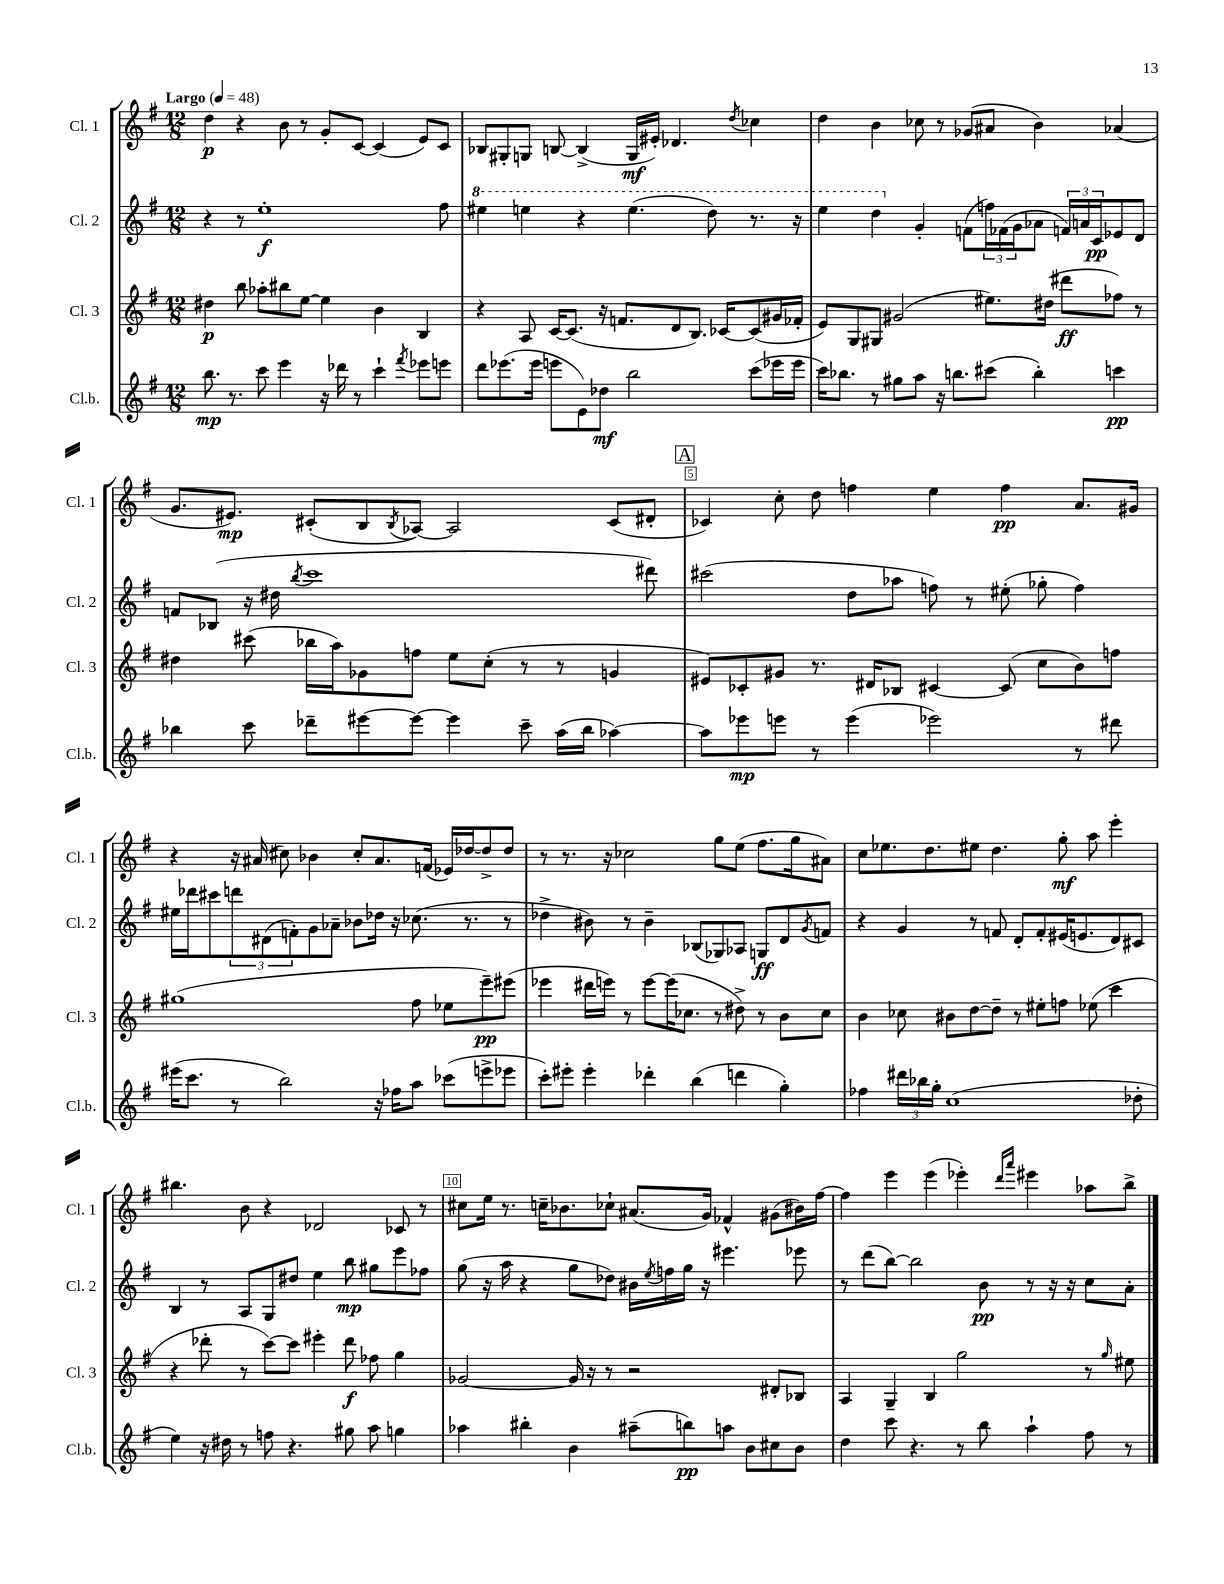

**kern	**dynam	**kern	**dynam	**kern	**dynam	**kern	**dynam
*part4	*part4	*part3	*part3	*part2	*part2	*part1	*part1
*staff4	*staff4	*staff3	*staff3	*staff2	*staff2	*staff1	*staff1
*I"Cl.b.	*	*I"Cl. 3	*	*I"Cl. 2	*	*I"Cl. 1	*
*I'Cl.b.	*	*I'Cl. 3	*	*I'Cl. 2	*	*I'Cl. 1	*
*clefG2	*	*clefG2	*	*clefG2	*	*clefG2	*
*k[f#]	*	*k[f#]	*	*k[f#]	*	*k[f#]	*
*M12/8	*	*M12/8	*	*M12/8	*	*M12/8	*
*MM48	*	*MM48	*	*MM48	*	*MM48	*
=1	=1	=1	=1	=1	=1	=1	=1
!	!	!	!	!	!	!LO:TX:a:B:t=Largo	!
8.bb\	mp	4dd#X\	p	4r	.	4dd\	p
8.r	.	.	.	.	.	.	.
.	.	8bb\	.	8r	.	4r	.
8ccc\	.	8aa-X'\L	.	1ee'	f	.	.
4eee\	.	8bb#X\	.	.	.	8b\	.
.	.	[8ee\J	.	.	.	8r	.
16r	.	4ee\]	.	.	.	8g'/L	.
16ddd-X\	.	.	.	.	.	.	.
8r	.	.	.	.	.	[8c/J	.
4ccc`\	.	4b\	.	.	.	(4c/]	.
8qfff#/	.	.	.	.	.	.	.
8eee-X\L	.	4B/	.	.	.	8e/L)	.
8eeen\J	.	.	.	8ff#\	.	8c/J	.
=2	=2	=2	=2	=2	=2	=2	=2
*	*	*	*	*8va	*	*	*
8ddd\L	.	4r	.	4eee#X\	.	8B-X/L	.
(8.eee-X\	.	.	.	.	.	8G#X'/	.
.	.	8A/	.	4eeen\	.	8Gn/J	.
16eee-\Jk	.	.	.	.	.	.	.
8eeen\L	.	[16c/KL	.	.	.	[8Bn/	.
.	.	(8.c/J]	.	.	.	.	.
8e\)	.	.	.	4r	.	(4B^/]	.
8dd-X\J	mf	16r	.	.	.	.	.
.	.	8.fn/L	.	.	.	.	.
2bb\	.	.	.	(4.eee\	.	16G/LL	mf
.	.	.	.	.	.	16e#X'/JJ)	.
.	.	8d/	.	.	.	4.d-X/	.
.	.	8.B/J)	.	.	.	.	.
.	.	.	.	8ddd\)	.	.	.
.	.	[16c-X/KL	.	.	.	.	.
.	.	.	.	.	.	8qdd/	.
(8ccc\L	.	(8c-/]	.	8.r	.	4cc-X\	.
16eee-X\L	.	16g#X/L	.	.	.	.	.
16eee-\JJ	.	16f-X'/JJ	.	16r	.	.	.
=3	=3	=3	=3	=3	=3	=3	=3
16ccc\KL)	.	8e/L)	.	4eee\	.	4dd\	.
8.bb-X\J	.	.	.	.	.	.	.
.	.	8G/	.	.	.	.	.
8r	.	8G#X/J	.	4ddd\	.	4b\	.
8gg#X\L	.	(2g#X/	.	.	.	.	.
*	*	*	*	*X8va	*	*	*
8aa\J	.	.	.	4g'/	.	8cc-X\	.
16r	.	.	.	.	.	8r	.
8.bbn\L	.	.	.	.	.	.	.
.	.	.	.	(8fn\L	.	(8g-X/L	.
(8ccc#X\J	.	8.ee#X\L)	.	24ffn\L)	.	8a#X/J	.
.	.	.	.	(24f-X\	.	.	.
.	.	.	.	24g\J	.	.	.
4bb'\)	.	.	.	8a-X\J	.	4b\)	.
.	.	(16dd#X\Jk	.	.	.	.	.
.	.	8ddd#X\L	ff	24fn/LL)	.	.	.
.	.	.	.	24an/	.	.	.
.	.	.	.	24c/J	pp	.	.
4cccn\	pp	8ff-X\J)	.	8e-X/	.	(4a-X/	.
.	.	8r	.	8d/J	.	.	.
!!LO:LB:g=z
=4	=4	=4	=4	=4	=4	=4	=4
4bb-X\	.	4dd#X\	.	8fn/L	.	8.g/L	.
.	.	.	.	(8B-X/J	.	.	.
.	.	.	.	.	.	8.e#X/J)	mp
8ccc\	.	(8ccc#X\	.	16r	.	.	.
.	.	.	.	16dd#X\	.	.	.
.	.	.	.	8qbb/	.	.	.
8ddd-X~\L	.	16bb-X\LL	.	1ccc	.	(8c#X'/L	.
.	.	16aa\J)	.	.	.	.	.
[8eee#X\	.	8g-X\	.	.	.	8B/	.
.	.	.	.	.	.	8qB/	.
8eee#\J_	.	8ffn\J	.	.	.	[8A-X/J)	.
4eee#\]	.	8ee\L	.	.	.	2A-/]	.
.	.	(8cc'\J	.	.	.	.	.
8ccc~\	.	8r	.	.	.	.	.
(16aa\LL	.	8r	.	.	.	.	.
16bb-\JJ	.	.	.	.	.	.	.
[4aa-X\)	.	4gn/	.	.	.	(8c#/L	.
.	.	.	.	8ddd#X\)	.	8d#X'/J	.
!!LO:REH:place=s1:t=A
=5	=5	=5	=5	=5	=5	=5	=5
8aa-\L]	.	8e#X/L)	.	(2ccc#X\	.	4c-X/)	.
8eee-X\	mp	8c-X'/	.	.	.	.	.
8eeen\J	.	8g#X/J	.	.	.	8cc'\	.
8r	.	8.r	.	.	.	8dd\	.
(4eee\	.	.	.	8dd\L	.	4ffn\	.
.	.	16d#X/KL	.	.	.	.	.
.	.	8B-X/J	.	8aa-X\J	.	.	.
2eee-X\)	.	[4c#X/	.	8ffn\)	.	4ee\	.
.	.	.	.	8r	.	.	.
.	.	(8c#/]	.	(8ee#X'\	.	4ff\	pp
.	.	8cc\L	.	8gg-X'\	.	.	.
8r	.	8b\)	.	4ff\)	.	8.a/L	.
8ddd#X\	.	8ffn\J	.	.	.	.	.
.	.	.	.	.	.	16g#X/Jk	.
!!LO:LB:g=z
=6	=6	=6	=6	=6	=6	=6	=6
(16eee#X\KL	.	(1gg#X	.	16ee#X\LL	.	4r	.
8.ccc\J	.	.	.	16ddd-X\J	.	.	.
.	.	.	.	8ccc#X\	.	.	.
8r	.	.	.	12dddn\	.	16r	.
.	.	.	.	.	.	(16a#X/	.
.	.	.	.	(12d#X\	.	.	.
2bb\)	.	.	.	.	.	8cc#X\)	.
.	.	.	.	12fn'\)	.	.	.
.	.	.	.	8g\	.	4b-X\	.
.	.	.	.	8a-X~\J	.	.	.
.	.	.	.	8b-X\L	.	8cc#'/L	.
16r	.	.	.	16dd-X\Jk	.	8.a#/	.
16ff-X\KL	.	.	.	16r	.	.	.
8aa\J	.	8ff#\	.	(8.cc-X\	.	.	.
.	.	.	.	.	.	(16fn/Jk	.
(8ccc-X\L	.	8ee-X\L	.	.	.	16e-X/LL)	.
.	.	.	.	8.r	.	[16dd-X/J	.
8eeen^\	.	8eee~\)	pp	.	.	8dd-^/]	.
8eee-X\J	.	(8eee#X\J	.	8r	.	8dd-/J	.
=7	=7	=7	=7	=7	=7	=7	=7
8ccc'\L)	.	4eee-X\	.	4dd-X^\	.	8r	.
8eee#X'\J	.	.	.	.	.	8.r	.
4eee#'\	.	16ddd#X\LL	.	8b#X\)	.	.	.
.	.	16eeen\JJ)	.	.	.	16r	.
.	.	8r	.	8r	.	2cc-X\	.
4ddd-X'\	.	[8eee\L	.	4b#~\	.	.	.
.	.	(16eee\K]	.	.	.	.	.
.	.	8.cc-X\J	.	.	.	.	.
(4bb\	.	.	.	(8B-X/L	.	.	.
.	.	8r	.	8G-X/)	.	8gg\L	.
4dddn\	.	8dd#X^\)	.	8A-X/J	.	(8ee\J	.
.	.	8r	.	8Gn/L	ff	8.ff#\L	.
4gg'\)	.	8b\L	.	8d/	.	.	.
.	.	.	.	.	.	16gg\k	.
.	.	.	.	8qg/	.	.	.
.	.	8cc-\J	.	8fn/J	.	8a#X\J)	.
=8	=8	=8	=8	=8	=8	=8	=8
4ff-X\	.	4b\	.	4r	.	8cc\L	.
.	.	.	.	.	.	8.ee-X\	.
24ddd#X\LL	.	8cc-X\	.	4g/	.	.	.
24bb-X\	.	.	.	.	.	.	.
.	.	.	.	.	.	8.dd\	.
24gg'\JJ	.	.	.	.	.	.	.
(1cc	.	8b#X\L	.	.	.	.	.
.	.	[8dd\	.	8r	.	8ee#X\J	.
.	.	8dd~\J]	.	8fn/	.	4.dd\	.
.	.	8r	.	8d'/L	.	.	.
.	.	8ee#X'\L	.	8f'/	.	.	.
.	.	8ffn\J	.	(16e#X/K	.	8gg'\	mf
.	.	.	.	8.en/	.	.	.
.	.	(8ee-X\	.	.	.	8aa\	.
.	.	4ccc\	.	8d/)	.	4eee'\	.
8dd-X'\	.	.	.	8c#X/J	.	.	.
!!LO:LB:g=z
=9	=9	=9	=9	=9	=9	=9	=9
4ee\)	.	4r	.	4B/	.	4.bb#X\	.
16r	.	8ddd-X'\	.	8r	.	.	.
16dd#X\	.	.	.	.	.	.	.
8r	.	8r	.	8A/L	.	8b\	.
8ffn\	.	[8ccc\L)	.	8G/	.	4r	.
4.r	.	8ccc\J]	.	8dd#X/J	.	.	.
.	.	4eee#X'\	.	4ee\	.	2d-X/	.
8gg#X\	.	8ddd-\	f	8bb\	mp	.	.
8aa\	.	8ff-X\	.	8gg#X\L	.	.	.
4ggn\	.	4gg\	.	8eee\	.	8c-X/	.
.	.	.	.	8ff-X\J	.	8r	.
=10	=10	=10	=10	=10	=10	=10	=10
4aa-X\	.	[2g-X/	.	(8gg\	.	8cc#X\L	.
.	.	.	.	16r	.	16ee\Jk	.
.	.	.	.	16aa\	.	8.r	.
4bb#X'\	.	.	.	4r	.	.	.
.	.	.	.	.	.	16ccn~\KL	.
.	.	.	.	.	.	8.b-X\	.
4b\	.	16g-/]	.	8gg\L	.	.	.
.	.	16r	.	.	.	.	.
.	.	8r	.	8dd-X\J)	.	8cc-X`\J	.
(8aa#X~\L	.	2r	.	16b#X\LL	.	(8.a#X/L	.
.	.	.	.	8qee/	.	.	.
.	.	.	.	16ffn\	.	.	.
8bbn\)	pp	.	.	16gg\JJ	.	.	.
.	.	.	.	16r	.	16g/Jk)	.
8aan\J	.	.	.	4.eee#X\	.	4f-X^^/	.
8b\L	.	.	.	.	.	.	.
8cc#X\	.	8d#X'/L	.	.	.	(8g#X\L	.
8b\J	.	8B-X/J	.	8eee-X\	.	16b#X\L)	.
.	.	.	.	.	.	[16ff#\JJ	.
=11	=11	=11	=11	=11	=11	=11	=11
4dd\	.	4A/	.	8r	.	4ff#\]	.
.	.	.	.	(8ddd\L	.	.	.
8ccc\	.	4G~/	.	[8bb\J)	.	4eee\	.
4.r	.	.	.	2bb\]	.	.	.
.	.	4B/	.	.	.	(4eee\	.
8r	.	2gg\	.	.	.	4eee-X'\)	.
8bb\	.	.	.	8b\	pp	.	.
.	.	.	.	.	.	16qqddd/LL	.
.	.	.	.	.	.	16qqaaa/JJ	.
4aa`\	.	.	.	8r	.	4eee#X\	.
.	.	.	.	16r	.	.	.
.	.	.	.	16r	.	.	.
8ff#\	.	8r	.	8cc\L	.	8aa-X\L	.
.	.	16qqgg/	.	.	.	.	.
8r	.	8ee#X\	.	8a'\J	.	8bb^\J	.
==	==	==	==	==	==	==	==
*-	*-	*-	*-	*-	*-	*-	*-
